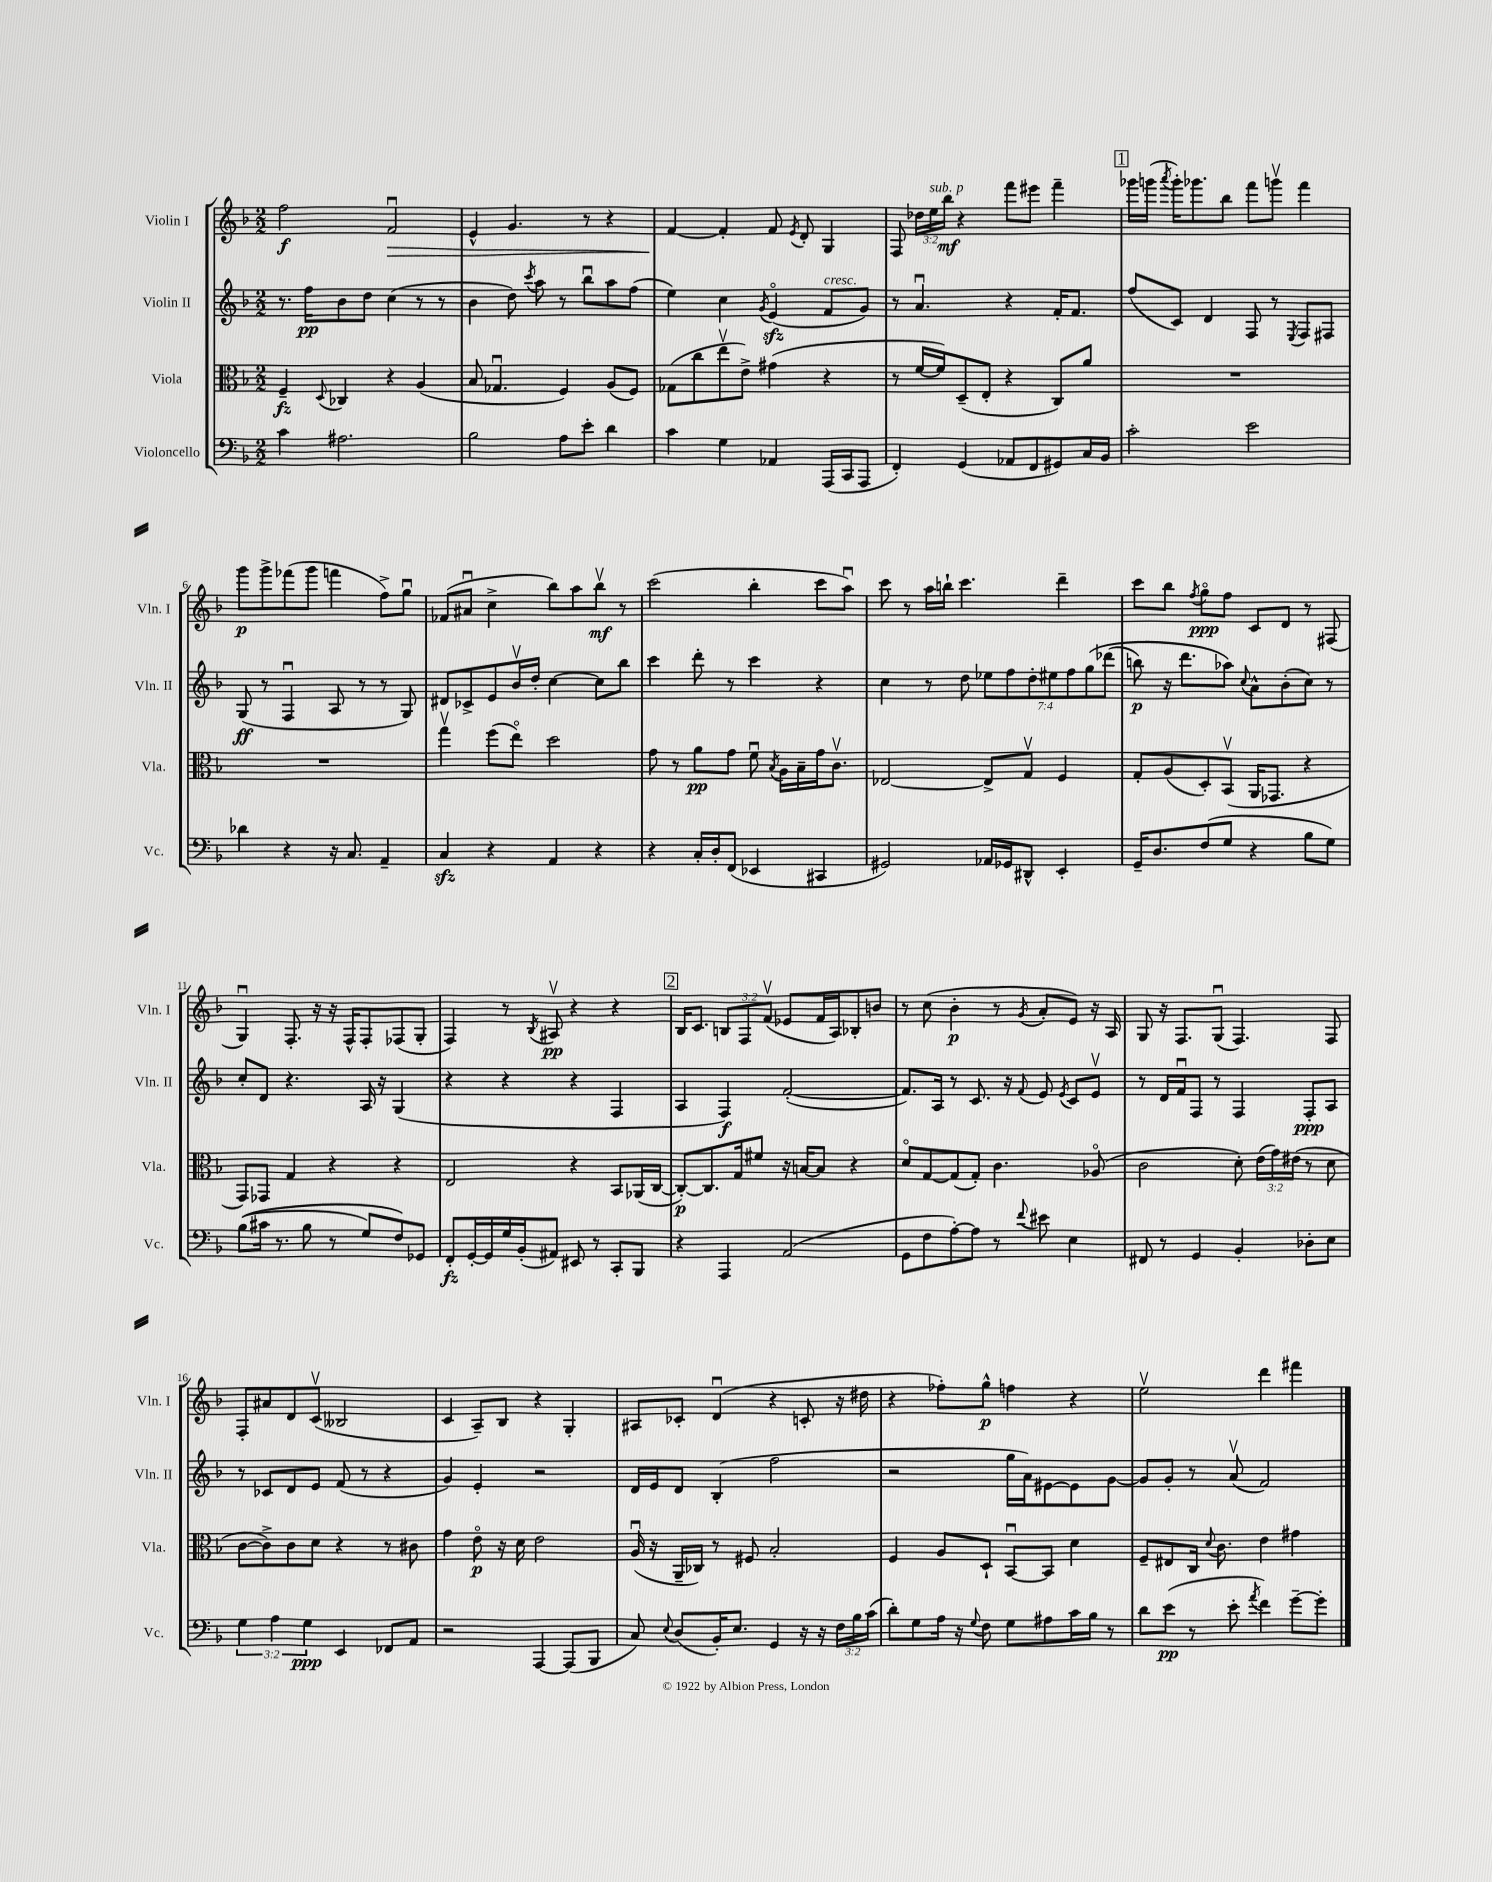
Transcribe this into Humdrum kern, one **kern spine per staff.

**kern	**kern	**kern	**kern
*staff4	*staff3	*staff2	*staff1
*clefF4	*clefC3	*clefG2	*clefG2
*k[b-]	*k[b-]	*k[b-]	*k[b-]
*M2/2	*M2/2	*M2/2	*M2/2
4c\	4F~/	8.r	2ff\
.	.	16ff\LK	.
.	8qqD/	.	.
2.A#\	4C-/	8b-\	.
.	.	8dd\J	.
.	4r	(4cc\	2fu/
.	(4A/	8r	.
.	.	8r	.
=	=	=	=
2B-\	8B-/	4b-\	4e^^/
.	4.G-u/	.	.
.	.	8dd\)	4.g/
.	.	8qccc/	.
.	.	8aa\	.
8A\L	4F/)	8r	.
8e'\J	.	8bb-u\L	8r
4d\	(8A/L	8aa\	4r
.	8F/J)	(8ff\J	.
=	=	=	=
4c\	(8G-\L	4ee\)	[4f/
.	8cc\	.	.
4G\	8eev\	4cc\	4f'/]
.	8e^\J)	.	.
.	.	8qg/	.
4AA-/	(4g#\	(4eo/	8f/
.	.	.	8qe/
.	.	.	8d'/
(16AAA/LL	4r	8f/L	4G/
16CC/J	.	.	.
8AAA/J	.	8g/J)	.
=	=	=	=
4FF'/)	8r	8r	8F/
.	[16f/LL	4.au/	24dd-\LL
.	.	.	24ee\
.	16f/]J)	.	.
.	.	.	24bb-\JJ
(4GG/	(8D~/	.	4r
.	8E'/J	.	.
8AA-/L	4r	4r	8fff\L
8FF/	.	.	8eee#\J
8GG#/)	8C/L)	16f'/LK	4fff~\
.	.	8.f/J	.
16C/L	8a/J	.	.
16BB-/JJ	.	.	.
=	=	=	=
2c'\	1r	(8ff/L	16ggg-\LL
.	.	.	(16ggg\JJ
.	.	.	8qaaa/
.	.	8c/J)	16ggg'\LK)
.	.	.	8.ggg-\
.	.	4d/	.
.	.	.	8bb-\J
2e\	.	8F/	8fff\L
.	.	8r	8gggv\J
.	.	8qE/	.
.	.	8F/L	4fff\
.	.	8F#/J	.
=	=	=	=
4d-\	1r	(8G/	8ggg\L
.	.	8r	8ggg^\
4r	.	4Fu/	(8fff-\
.	.	.	8ggg\J
16r	.	8A/	4fff\
8.C/	.	.	.
.	.	8r	.
4AA~/	.	8r	8ff^\L)
.	.	8G/)	8ggu\J
=	=	=	=
4C/	4ggv\	8d#/L	(8f-/L
.	.	8c-^/	8a#u/J
4r	(8ff\L	8e/	4cc^\
.	8eeo\J)	16b-v/L	.
.	.	16dd'/JJ	.
4AA/	2dd\	[4cc\	8bb-\L)
.	.	.	8aa\
4r	.	8cc\]L	8bb-v\J
.	.	8bb-\J	8r
=	=	=	=
4r	8g\	4ccc\	(2ccc\
.	8r	.	.
16C'/LL	8a\L	8ddd'\	.
16D'/J	.	.	.
(8FF/J	8g\J	8r	.
4EE-/	8fu\	4ccc\	4bb-'\
.	8qB-/	.	.
.	16A\LL	.	.
.	16B-~\	.	.
4CC#/	16g\J	4r	8ccc\L
.	8.cv\J	.	.
.	.	.	8aau\J)
=	=	=	=
2GG#/)	[2E-/	4cc\	8ccc\
.	.	.	8r
.	.	8r	16aa\LL
.	.	.	16bb`\JJ
.	.	8dd\	4.ccc\
16AA-/LL	8E-^/]L	14ee-\L	.
16GG-/J	.	.	.
.	.	14ff\	.
8DD#^^/J	8Gv/J	.	.
.	.	14dd'\	.
.	.	14ee#\	.
4EE'/	4F/	.	4ddd~\
.	.	14ff\	.
.	.	&(14gg\	.
.	.	(14ddd-\J	.
=	=	=	=
16GG~/LK	8G'/L	8bb\)	8ccc\L
8.D/	.	.	.
.	(8A/	16r	8bb-\J
.	.	8.ddd\L	.
.	.	.	8qff/
(8F/	8D'/)	.	8ggo\L
8G/J	(8BB-v/J	8aa-\J&)	8ff\J
.	.	8qqcc/	.
4r	16AA/LK	8a^^\L	8c/L
.	8.GG-/J	.	.
.	.	(8b-'\	8d/J
8B-\L	4r	8cc\J)	8r
8G\J)	.	8r	(8F#/
=	=	=	=
&((8B-\L	8GG/L)	8cc'/L	4Gu/)
16c#\Jk	8GG-/J	8d/J	.
8.r	.	.	.
.	4G/	4.r	8.F'/
8B-\	.	.	.
.	.	.	16r
8r	4r	.	16r
.	.	.	16F^^/LK
8G/L)	.	16A/	8F'/
.	.	16r	.
8F/&)	4r	(4G/	(8F-/
8GG-/J	.	.	8G'/J
=	=	=	=
8FF'/L	2E/	4r	4F/)
[16GG'/L	.	.	.
16GG/]	.	.	.
16G/	.	4r	8r
(16BB-'/J	.	.	.
.	.	.	8qB-/
8AA#/J)	.	.	8A#v/
8EE#/	4r	4r	4r
8r	.	.	.
8CC'/L	8BB-/L	4F/	4r
8BBB-/J	(16AA-/L	.	.
.	[16C/JJ	.	.
=	=	=	=
4r	8C'/_L)	4A/	16B-/LK
.	.	.	8.c/J
.	8.C/]	.	.
4AAA/	.	4F/)	12B/L
.	16G/k	.	.
.	.	.	12F/
.	8f#/J	.	.
.	.	.	(12fv/J
(2AA/	16r	([2f'/	8e-/L
.	[16B/LK	.	.
.	8B/]J	.	16f/L
.	.	.	16A/J)
.	4r	.	8B-'/
.	.	.	8b/J
=	=	=	=
8GG\L	8do/L	8.f/]L)	8r
8F\	[8G/	.	(8cc\
.	.	16A/Jk	.
[8A'\)	(8G/]	8r	4b-'\
8A\]J	8G'/J)	8.c/	.
8r	4.c\	.	8r
.	.	16r	.
8qqf/	.	8qqf/	8qg/
8e#\	.	8e/	8a'/L
.	.	8qe/	.
4E\	.	8c/L	8e/J)
.	(8A-o/	8ev/J	16r
.	.	.	16A/
=	=	=	=
8FF#/	2c\	8r	8G/
8r	.	16d/LL	16r
.	.	16fu/J	8.F/L
4GG/	.	8F/J	.
.	.	8r	(8Gu/J
4BB-'/	8d'\)	4F/	4.F/)
.	(24e\LL	.	.
.	24g\)	.	.
.	(24e#\JJ	.	.
8D-'\L	8r	8F'/L	.
8E\J	8d\	8A/J	8F/
=	=	=	=
6G\	[8c\L	8r	8F'/L
.	8c^\])	8c-/L	8a#/
6A\	.	.	.
.	8c\	8d/	8d/
6G\	.	.	.
.	8d\J	8e/J	(8cv/J
4EE/	4r	(8f/	2B--/
.	.	8r	.
8FF-/L	8r	4r	.
8AA/J	8c#\	.	.
=	=	=	=
2r	4g\	4g/)	4c/
.	8eo\	4e'/	8A~/L)
.	16r	.	8B-/J
.	16d\	.	.
[4AAA/	2e\	2r	4r
(8AAA/]L	.	.	4G'/
8BBB-/J	.	.	.
=	=	=	=
8C/)	(16Au/	16d/LL	8A#/L
.	16r	16e/J	.
8qqE/	.	.	.
(8D/L	16AA~/LL	8d/J	8c-'/J
.	16C-/JJ)	.	.
16BB-'/K)	8r	(4B-'/	(4du/
8.E/J	.	.	.
.	8F#/	.	.
4GG/	2B-'/	2ff\	4r
16r	.	.	8c'/
16r	.	.	.
24F\LL	.	.	16r
24B-\	.	.	.
.	.	.	16dd#\
(24c\JJ	.	.	.
=	=	=	=
8d'\L)	4F/	2r	4r
8G\	.	.	.
16A\Jk	8A/L	.	8ff-'\L)
16r	.	.	.
8qqG/	.	.	.
8F\	8D`/J	.	8gg^^\J
8G\L	[8BB-u/L	16gg\LL	4ff\
.	.	16a\J)	.
8A#\	8BB-/]J	[8e#\	.
16c\L	4d\	8e#\]	4r
16B-\JJ	.	.	.
8r	.	[8g\J	.
=	=	=	=
8d\L	8F~/L	8g/]L	2eev\
(8e\J	8E#/	8g'/J	.
8r	16C/Jk	8r	.
.	8qqd/	.	.
.	8.c\	.	.
8e'\	.	(8av/	.
8qa/	.	.	.
4f\)	4e\	2f/)	4ddd\
[8g~\L	4g#\	.	4fff#\
8g'\]J	.	.	.
==	==	==	==
*-	*-	*-	*-
